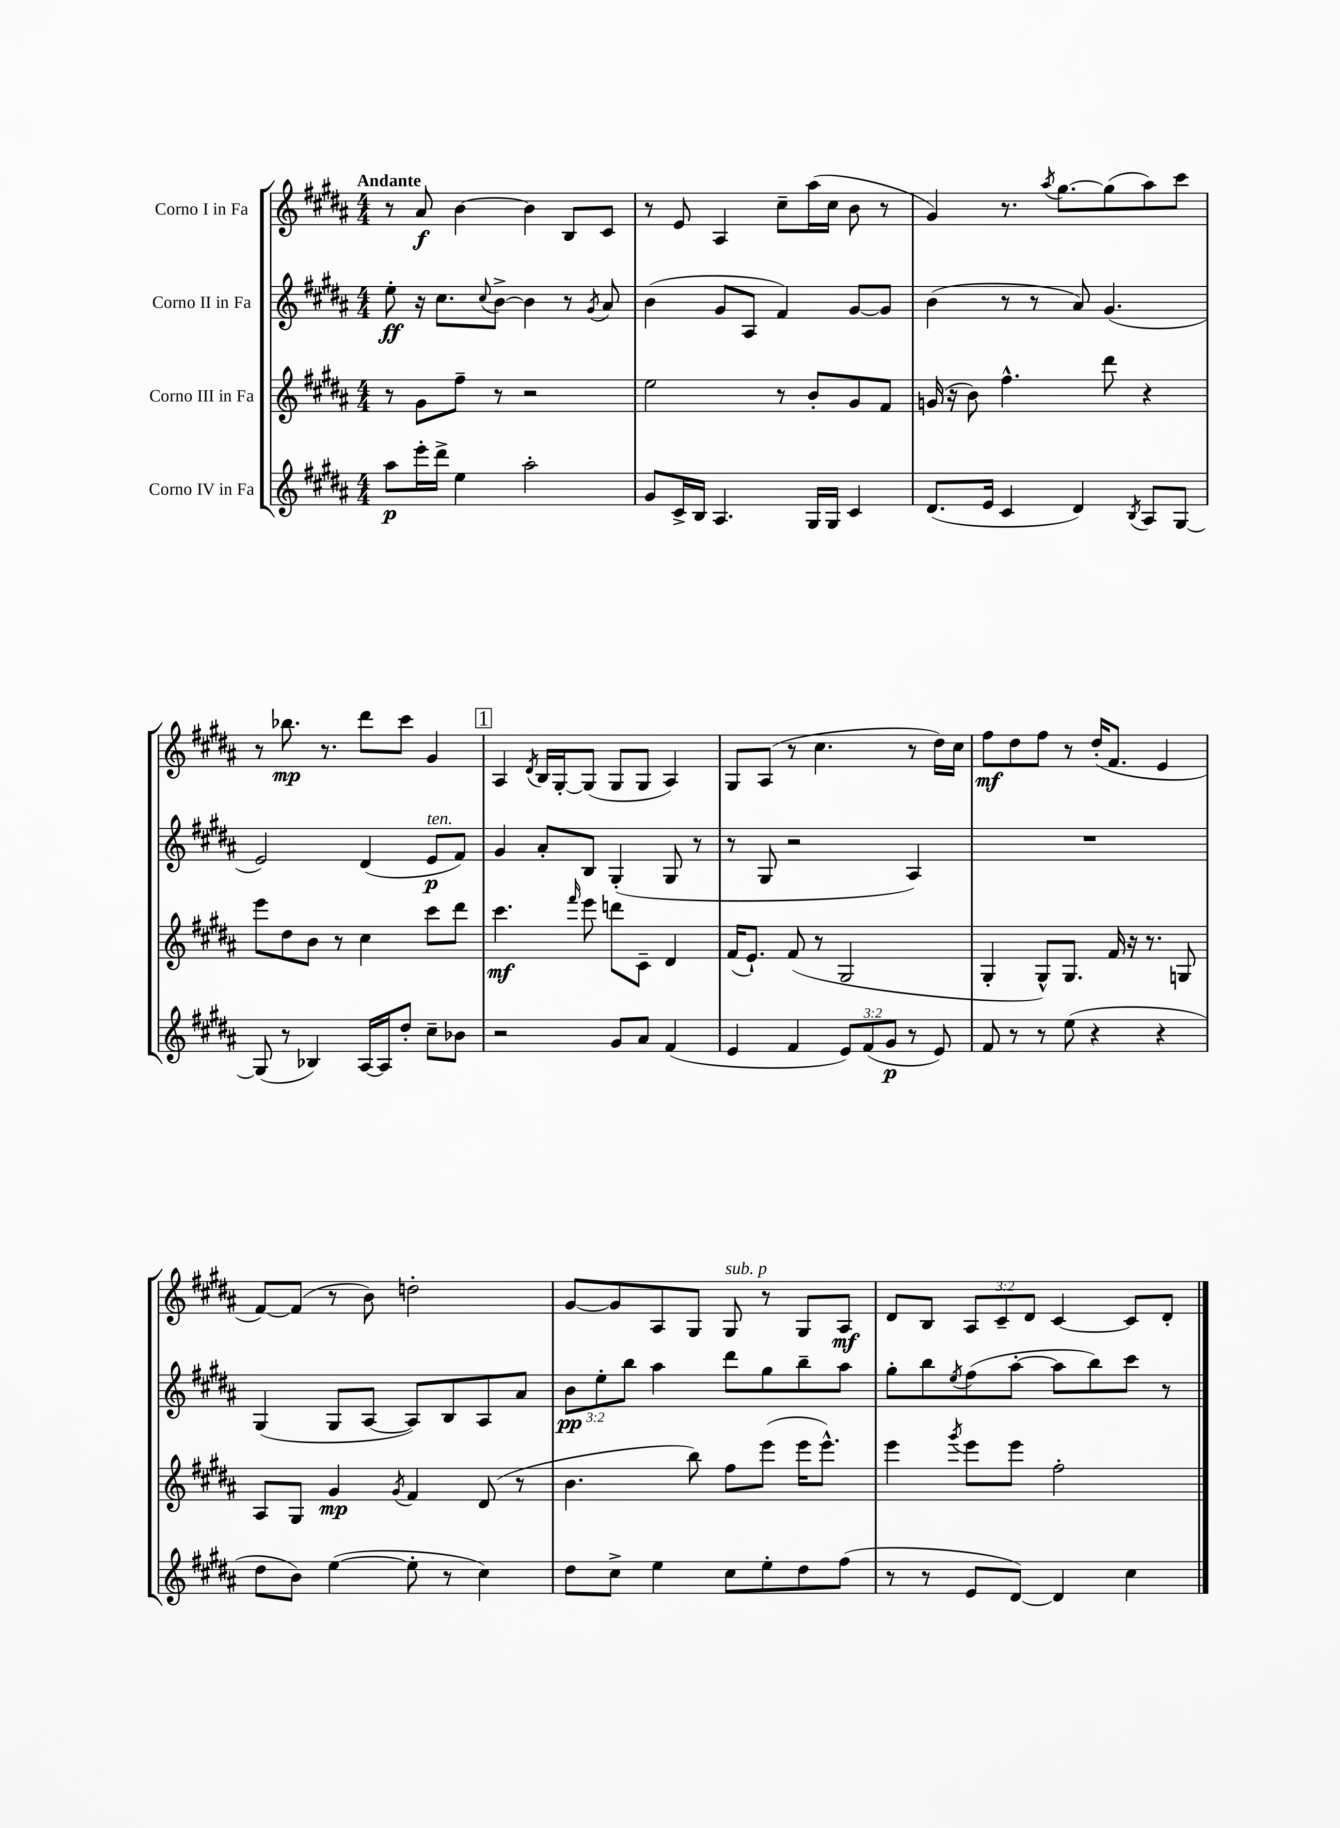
<<
\new StaffGroup <<
\new Staff = "s0" \with { instrumentName = "Corno I in Fa" } {
    \clef treble \key b \major \numericTimeSignature \time 4/4 \override Staff.TupletNumber.text = #tuplet-number::calc-fraction-text \tempo "Andante"
    r8 ais'8\f b'4~ b'4 b8 cis'8 |
    r8 e'8 ais4 cis''8-- ais''16( cis''16 b'8 r8 |
    gis'4) r8. \acciaccatura { ais''8 } gis''8.~ gis''8( ais''8) cis'''8 |
    r8 bes''8.\mp r8. dis'''8 cis'''8 gis'4 |
    \mark \markup { \box "1" } ais4 \acciaccatura { dis'8 } b16 gis16~-. gis8( gis8 gis8 ais4) |
    gis8 ais8( r8 cis''4. r8 dis''16) cis''16 |
    fis''8\mf dis''8 fis''8 r8 dis''16-.( fis'8. e'4 |
    fis'8~) fis'8( r8 b'8) d''2-. |
    gis'8~ gis'8 ais8 gis8 gis8^\markup { \italic "sub. p" } r8 gis8 ais8\mf |
    dis'8 b8 \tuplet 3/2 { ais8 cis'8-- dis'8 } cis'4~ cis'8 dis'8-. \bar "|." |
}
\new Staff = "s1" \with { instrumentName = "Corno II in Fa" } {
    \clef treble \key b \major \numericTimeSignature \time 4/4 \override Staff.TupletNumber.text = #tuplet-number::calc-fraction-text
    e''8-.\ff r16 cis''8. \appoggiatura { cis''8 } b'8~-> b'4 r8 \acciaccatura { gis'8 } ais'8 |
    b'4( gis'8 ais8 fis'4) gis'8~ gis'8 |
    b'4( r8 r8 ais'8) gis'4.( |
    e'2) dis'4( e'8\p^\markup { \italic "ten." } fis'8) |
    \mark \markup { \box "1" } gis'4 ais'8-. b8 gis4-.( gis8 r8 |
    r8 gis8 r2 ais4) |
    R1 |
    gis4( gis8 ais8~ ais8) b8 ais8 ais'8 |
    \tuplet 3/2 { b'8\pp e''8-. b''8 } ais''4 dis'''8 gis''8 b''8-- ais''8 |
    gis''8-. b''8 \acciaccatura { e''8 } fis''8( ais''8~-. ais''8 b''8) cis'''8 r8 \bar "|." |
}
\new Staff = "s2" \with { instrumentName = "Corno III in Fa" } {
    \clef treble \key b \major \numericTimeSignature \time 4/4
    r8 gis'8 fis''8-- r8 r2 |
    e''2 r8 b'8-. gis'8 fis'8 |
    g'16( r16 b'8) fis''4.-^ dis'''8 r4 |
    e'''8 dis''8 b'8 r8 cis''4 cis'''8 dis'''8 |
    \mark \markup { \box "1" } cis'''4.\mf \grace { fis'''16 } e'''8 d'''8 cis'8-- dis'4 |
    fis'16( e'8.-!) fis'8( r8 gis2 |
    gis4-. gis8-^) gis8. fis'16 r16 r8. g8 |
    ais8 gis8 gis'4\mp \acciaccatura { gis'8 } fis'4 dis'8( r8 |
    b'4. b''8) fis''8 e'''8( e'''16 e'''8.-^) |
    e'''4 \acciaccatura { gis'''8 } e'''8 e'''8 fis''2-. \bar "|." |
}
\new Staff = "s3" \with { instrumentName = "Corno IV in Fa" } {
    \clef treble \key b \major \numericTimeSignature \time 4/4 \override Staff.TupletNumber.text = #tuplet-number::calc-fraction-text
    ais''8\p e'''16-. dis'''16-> e''4 ais''2-. |
    gis'8 cis'16-> b16 ais4. gis16 gis16 cis'4 |
    dis'8.( e'16 cis'4 dis'4) \acciaccatura { b8 } ais8 gis8~ |
    gis8( r8 bes4) ais16~ ais16 dis''8-. cis''8-- bes'8 |
    \mark \markup { \box "1" } r2 gis'8 ais'8 fis'4( |
    e'4 fis'4 \tuplet 3/2 { e'8) fis'8( gis'8\p } r8 e'8) |
    fis'8 r8 r8 e''8( r4 r4 |
    dis''8 b'8) e''4~( e''8-. r8 cis''4) |
    dis''8 cis''8-> e''4 cis''8 e''8-. dis''8 fis''8( |
    r8 r8 e'8 dis'8~) dis'4 cis''4 \bar "|." |
}
>>
>>
\layout { \context { \Score \remove "Bar_number_engraver" } }
